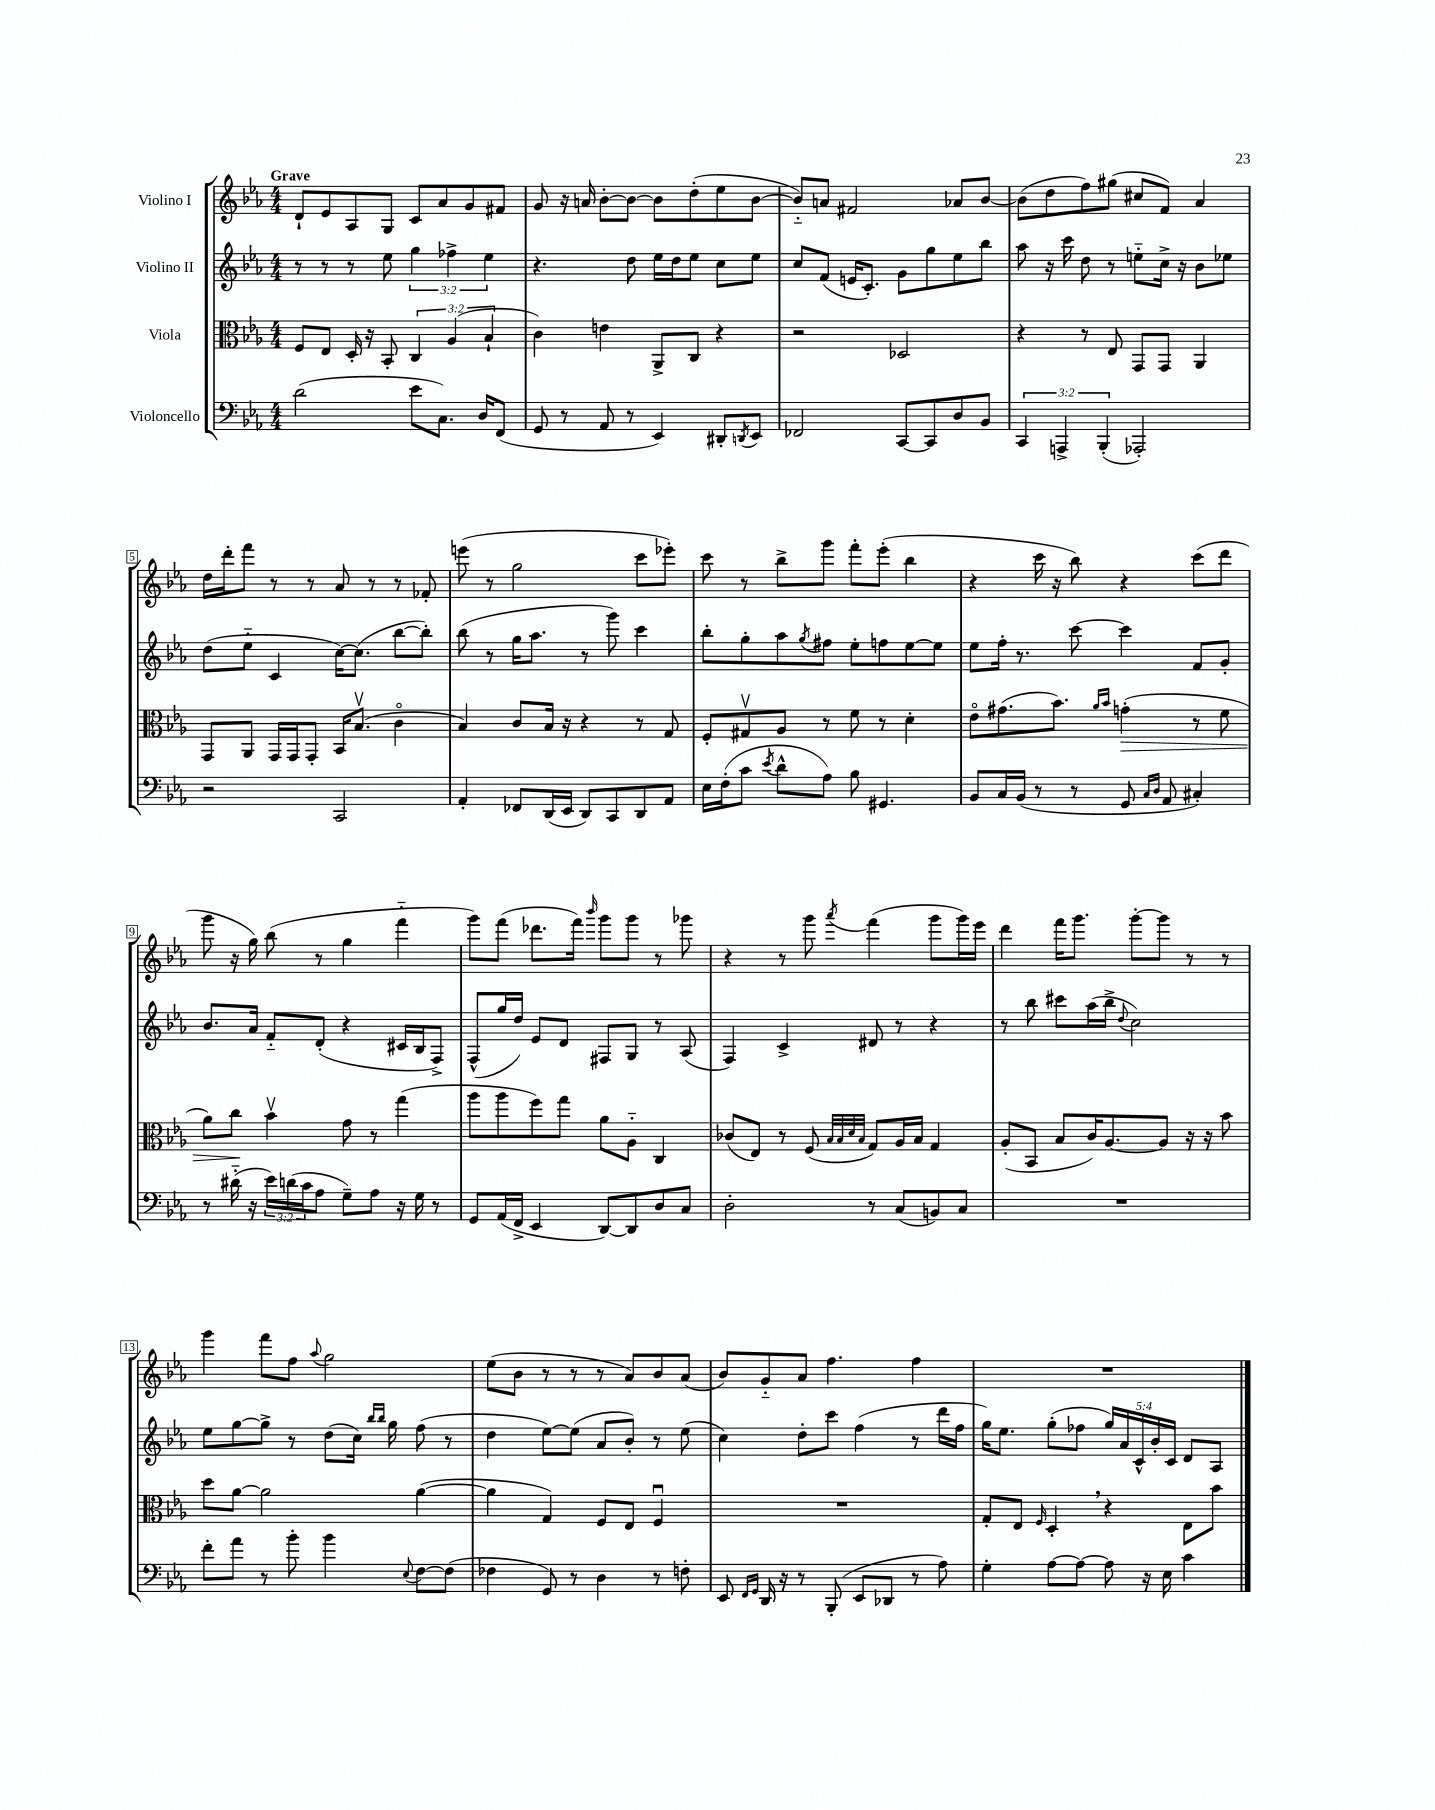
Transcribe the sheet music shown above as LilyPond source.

<<
\new StaffGroup <<
\new Staff = "s0" \with { instrumentName = "Violino I" } {
    \clef treble \key ees \major \numericTimeSignature \time 4/4 \tempo "Grave"
    d'8-! ees'8 aes8 g8 c'8 aes'8 g'8 fis'8 |
    g'8 r16 a'16 bes'8~-. bes'8~ bes'8 d''8-.( ees''8 bes'8~ |
    bes'8-_) a'8 fis'2 aes'8 bes'8~ |
    bes'8( d''8 f''8) gis''8( cis''8 f'8) aes'4 |
    d''16 d'''16-. f'''8 r8 r8 aes'8 r8 r8 fes'8-. |
    e'''8( r8 g''2 c'''8 ees'''8-.) |
    c'''8 r8 bes''8-> g'''8 f'''8-. ees'''8-.( bes''4 |
    r4 c'''16 r16 bes''8) r4 c'''8( d'''8 |
    g'''8 r16 g''16) bes''8( r8 g''4 f'''4-_ |
    g'''8) f'''8( des'''8. f'''16) \grace { bes'''16 } g'''8 g'''8 r8 ges'''8 |
    r4 r8 g'''8 \acciaccatura { aes'''8 } f'''4( g'''8 g'''16) ees'''16 |
    d'''4 f'''16 g'''8. g'''8~-. g'''8 r8 r8 |
    g'''4 f'''8 f''8 \appoggiatura { aes''8 } g''2 |
    ees''8( bes'8 r8 r8 r8 aes'8) bes'8 aes'8( |
    bes'8) g'8-_ aes'8 f''4. f''4 |
    R1 \bar "|." |
}
\new Staff = "s1" \with { instrumentName = "Violino II" } {
    \clef treble \key ees \major \numericTimeSignature \time 4/4 \override Staff.TupletNumber.text = #tuplet-number::calc-fraction-text
    r8 r8 r8 ees''8 \tuplet 3/2 { g''4 fes''4-> ees''4 } |
    r4. d''8 ees''16 d''16 ees''8 c''8 ees''8 |
    c''8 f'8( e'16 c'8.-.) g'8 g''8 ees''8 bes''8 |
    aes''8 r16 c'''16 d''8 r8 e''8-_ c''16-> r16 bes'8 ees''8 |
    d''8( ees''8-_ c'4 c''16~) c''8.( bes''8~ bes''8-.) |
    bes''8( r8 g''16 aes''8. r8 g'''8) c'''4 |
    bes''8-. g''8-. aes''8 \acciaccatura { g''8 } fis''8 ees''8-. f''8 ees''8~ ees''8 |
    ees''8 f''16-. r8. c'''8~ c'''4 f'8 g'8-. |
    bes'8. aes'16 f'8-_ d'8-.( r4 cis'16 bes16 f8->) |
    f8-^( g''16 d''16) ees'8 d'8 fis8 g8 r8 aes8( |
    f4) c'4-> dis'8 r8 r4 |
    r8 bes''8 cis'''8 aes''16( bes''16-> \appoggiatura { d''8 } c''2) |
    ees''8 g''8~ g''8-> r8 d''8( c''16) \grace { bes''16 bes''16 } g''16 f''8( r8 |
    d''4 ees''8~) ees''8( aes'8 bes'8-.) r8 ees''8( |
    c''4) d''8-. c'''8 f''4( r8 d'''16 f''16 |
    g''16) ees''8. g''8-.( fes''8 \tuplet 5/4 { g''16) aes'16 c'16-^ bes'16-. c'16 } d'8 aes8 \bar "|." |
}
\new Staff = "s2" \with { instrumentName = "Viola" } {
    \clef alto \key ees \major \numericTimeSignature \time 4/4 \override Staff.TupletNumber.text = #tuplet-number::calc-fraction-text
    f8 ees8 d16-. r16 bes,8-. \tuplet 3/2 { c4 aes4( bes4-! } |
    c'4) e'4 aes,8-> c8 r4 |
    r2 des2 |
    r4 r8 ees8 g,8 g,8 aes,4 |
    g,8 aes,8 g,16 g,16 g,8-. bes,16 bes8.\upbow( c'4\flageolet |
    bes4) c'8 bes16 r16 r4 r8 g8 |
    f8-. gis8\upbow aes8 r8 f'8 r8 d'4-. |
    ees'8\flageolet gis'8.( bes'8.) \grace { aes'16 bes'16 } g'4-.\>( r8 f'8 |
    aes'8) c''8\! bes'4\upbow g'8 r8 g''4( |
    aes''8 aes''8 f''8) g''8 aes'8 aes8-_ c4 |
    ces'8( ees8) r8 f8( \grace { bes32 bes32 d'32 bes32 } g8) aes16 bes16 g4 |
    aes8-.( bes,8 bes8 c'16) aes8.~ aes8 r16 r16 bes'8 |
    d''8 aes'8~ aes'2 aes'4~( |
    aes'4 g4) f8 ees8 f4\downbow |
    R1 |
    g8-. ees8 \grace { f16 } d4-. \breathe r4 ees8 bes'8 \bar "|." |
}
\new Staff = "s3" \with { instrumentName = "Violoncello" } {
    \clef bass \key ees \major \numericTimeSignature \time 4/4 \override Staff.TupletNumber.text = #tuplet-number::calc-fraction-text
    d'2( ees'8 c8.) d16 f,8( |
    g,8 r8 aes,8 r8 ees,4) dis,8-. \acciaccatura { d,8 } ees,8 |
    fes,2 c,8~ c,8 d8 bes,8 |
    \tuplet 3/2 { c,4 a,,4-> bes,,4-.( } aes,,2-.) |
    r2 c,2 |
    aes,4-. fes,8 d,16( ees,16 d,8) c,8 d,8 aes,8 |
    ees16 f16-.( c'8 \acciaccatura { ees'8 } d'8-^ aes8) bes8 gis,4. |
    bes,8 c16 bes,16( r8 r8 g,8 \grace { c16 d16 } aes,8 cis4-.) |
    r8 dis'16-_( r16 \tuplet 3/2 { ees'16) d'16( c'16 } aes8 g8--) aes8 r16 g16 r8 |
    g,8 aes,16( f,16-> ees,4 d,8~) d,8 d8 c8 |
    d2-. r8 c8( b,8) c8 |
    R1 |
    f'8-. aes'8 r8 bes'8-. bes'4 \appoggiatura { ees8 } f8~ f8( |
    fes4 g,8) r8 d4 r8 f8-. |
    ees,8 \grace { f,16 g,16 } d,16 r16 r8 bes,,8-.( ees,8 des,8 r8 aes8) |
    g4-. aes8~ aes8~ aes8 r16 ees16 c'4 \bar "|." |
}
>>
>>
\layout { \context { \Score \override BarNumber.stencil = #(make-stencil-boxer 0.1 0.3 ly:text-interface::print) } }
